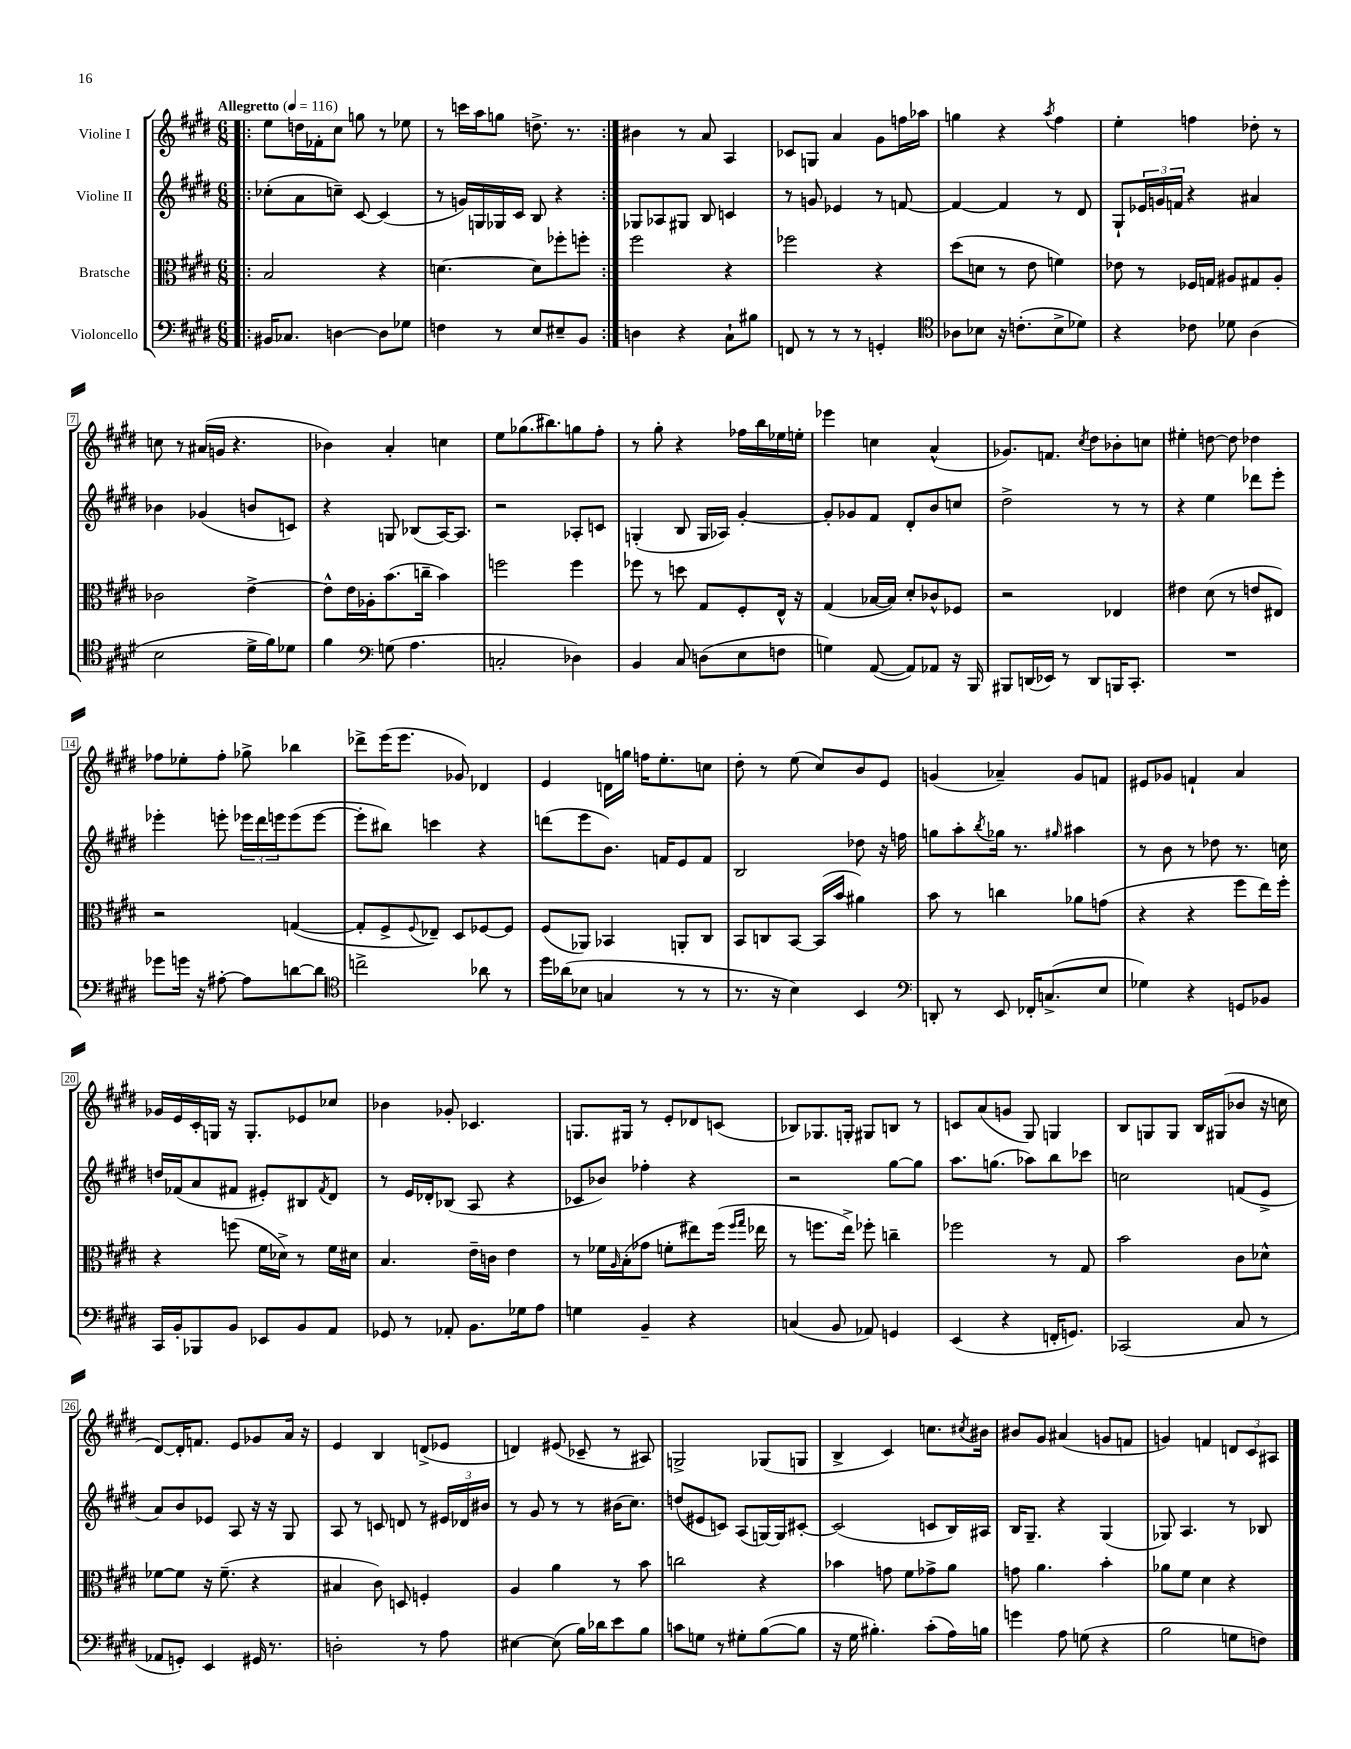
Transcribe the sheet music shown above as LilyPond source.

<<
\new StaffGroup <<
\new Staff = "s0" \with { instrumentName = "Violine I" } {
    \clef treble \key e \major \numericTimeSignature \time 6/8 \tempo "Allegretto" 4 = 116
    \repeat volta 2 { \bar ".|:" e''8 d''16 fes'16-. cis''8 g''8 r8 ees''8 |
    r8 c'''16 a''16 g''8 d''8.-> r8. | }
    bis'4 r8 a'8 a4 |
    ces'8 g8 a'4 gis'8 f''16 aes''16 |
    g''4 r4 \acciaccatura { a''8 } fis''4 |
    e''4-. f''4 des''8-. r8 |
    c''8 r8 ais'16( g'16 r4. |
    bes'4) a'4-. c''4 |
    e''8 ges''8.( bis''8.) g''8 fis''8-. |
    r8 gis''8-. r4 fes''16 b''16 ees''16 e''16-. |
    ees'''4 c''4 a'4-^( |
    ges'8.) f'8. \acciaccatura { cis''8 } dis''8 bes'8-. c''8 |
    eis''4-. d''8~ d''8 des''4 |
    fes''8 ees''8-. fes''8-. ges''8-> bes''4 |
    des'''8-> e'''16( e'''8. ges'8) des'4 |
    e'4 d'16 g''16 f''16 e''8.-. c''8 |
    dis''8-. r8 e''8( cis''8) b'8 e'8 |
    g'4( aes'4--) g'8 f'8 |
    eis'8 ges'8 f'4-! a'4 |
    ges'16 e'16 cis'16-. g16 r16 g8.-. ees'8 ces''8 |
    bes'4 ges'8-. ces'4. |
    g8. gis16 r8 e'8-. des'8 c'8( |
    bes8) ges8. g16-. gis8 b8 r8 |
    c'8 a'8( g'8 gis8) g4 |
    b8 g8 g8 b16 gis16( bes'8 r16 c''16 |
    dis'8~) dis'16-. f'8. e'8 ges'8 a'16 r16 |
    e'4 b4 d'8->( ees'8 |
    d'4) eis'8( ces'8-- r8 ais8) |
    g2-> ges8( g8 |
    b4-> cis'4) c''8. \acciaccatura { cis''8 } bis'16 |
    bis'8 gis'8 ais'4( g'8 f'8 |
    g'4) f'4 \tuplet 3/2 { d'8 cis'8 ais8 } \bar "|." |
}
\new Staff = "s1" \with { instrumentName = "Violine II" } {
    \clef treble \key e \major \numericTimeSignature \time 6/8
    \repeat volta 2 { \bar ".|:" ces''8-.( a'8 c''8--) cis'8~ cis'4( |
    r8 g'16) g16 ges16 cis'16 b8 r4 | }
    ges8 aes8 gis8 b8 c'4 |
    r8 g'8 ees'4 r8 f'8~ |
    f'4~ f'4 r8 dis'8 |
    gis8-! \tuplet 3/2 { ees'16 g'16 f'16 } r4 ais'4 |
    bes'4 ges'4( b'8 c'8) |
    r4 g8 bes8( a16~) a8. |
    r2 aes8-. c'8 |
    g4-.( b8 g16 aes16) gis'4~-. |
    gis'8-. ges'8 fis'8 dis'8-. b'8 c''8 |
    dis''2-> r8 r8 |
    r4 e''4 des'''8 e'''8-. |
    ees'''4-. e'''8-. \tuplet 3/2 { ees'''16 dis'''16 e'''16 } e'''8( e'''8~ |
    e'''8-. bis''8) c'''4 r4 |
    d'''8( e'''8 b'8.) f'16 e'8 f'8 |
    b2 des''8 r16 f''16 |
    g''8 a''8-. \acciaccatura { b''8 } ges''16 r8. \grace { gis''16 } ais''4 |
    r8 b'8 r8 des''8 r8. c''16 |
    d''16 fes'16( a'8 fis'8 eis'8-.) bis8 \acciaccatura { fis'8 } dis'8 |
    r8 e'16 des'16-. bes8( a8 r4 |
    ces'8 bes'8) fes''4-. r4 |
    r2 gis''8~ gis''8 |
    a''8. g''8.( aes''8) b''8 ces'''8 |
    c''2 f'8( e'8-> |
    a'8) b'8 ees'8 a8 r16 r16 gis8 |
    a8 r8 c'8 d'8 r8 \tuplet 3/2 { eis'16 des'16 bis'16 } |
    r8 gis'8 r8 r8 bis'16( cis''8.) |
    d''8( eis'8 c'8) a8( g16~) g16 cis'8~-. |
    cis'2( c'8 b16) ais16 |
    b16 gis8.-- r4 gis4( |
    ges8) a4. r8 bes8 \bar "|." |
}
\new Staff = "s2" \with { instrumentName = "Bratsche" } {
    \clef alto \key e \major \numericTimeSignature \time 6/8
    \repeat volta 2 { \bar ".|:" b2 r4 |
    d'4.~ d'8 fes''8-. f''8-. | }
    fis''2 r4 |
    fes''2 r4 |
    dis''8( d'8 r8 e'8 f'4) |
    ees'8 r8 fes16 g16 ais8 gis8 ais8-. |
    ces'2 e'4~-> |
    e'8-^ e'16 aes16-. b'8.( c''16-- b'4) |
    f''2 f''4 |
    fes''8 r8 d''8 gis8 fis8-. e16-^ r16 |
    gis4( bes16~ bes16) dis'8-. ces'8-^ fes8 |
    r2 ees4 |
    eis'4 dis'8( r8 e'8 eis8) |
    r2 g4~( |
    g8-. fis8-> \appoggiatura { fis8 } ees8--) dis8 fes8~ fes8 |
    fis8( aes,8) bes,4 a,8-. cis8 |
    b,8 c8 b,8~ b,16( b'16 ais'4) |
    b'8 r8 c''4 aes'8 g'8( |
    r4 r4 fis''8 e''16) fis''16-. |
    r4 f''8( fis'16 des'16->) r8 fis'16 dis'16 |
    b4. e'16-- c'16 e'4 |
    r8 fes'16 \grace { a16 } b16-.( ges'8 f'8-. eis''8) fis''16( \grace { fis''16 gis''16 } ees''16 |
    r8 f''8. e''16->) fes''8-. c''4-- |
    fes''2 r8 gis8 |
    b'2 cis'8 des'8-^ |
    fes'8~ fes'8 r16 fes'8.--( r4 |
    bis4 cis'8) d8 f4-. |
    a4 a'4 r8 b'8 |
    c''2 r4 |
    bes'4 g'8 fis'8 ges'8-> a'8 |
    g'8 a'4. b'4-. |
    aes'8 fis'8 dis'4 r4 \bar "|." |
}
\new Staff = "s3" \with { instrumentName = "Violoncello" } {
    \clef bass \key e \major \numericTimeSignature \time 6/8
    \repeat volta 2 { \bar ".|:" bis,16 ces8. d4~ d8 ges8 |
    f4 r8 e8 eis8-- b,8 | }
    d4 r4 cis8-! bis8 |
    f,8 r8 r8 r8 g,4-. |
    \clef tenor aes8 bes8 r16 c'8.-.( bes8-> des'8) |
    r4 ces'8 des'8 a4( |
    b2 dis'16-> fis'16) des'8 |
    fis'4 \clef bass g8( a4. |
    c2-. des4) |
    b,4 cis8 d8( e8 f8 |
    g4) a,8~( a,8) aes,8 r16 b,,16 |
    bis,,8 d,16( ees,16) r8 d,8 b,,16 cis,8.-. |
    R2. |
    ges'8 g'16 r16 ais8~-. ais8 d'8~ d'8 |
    \clef tenor c''2-> aes'8 r8 |
    dis''16 aes'16( bes8 g4 r8 r8 |
    r8. r16 b4) b,4 |
    \clef bass d,8-. r8 e,8 fes,16-. c8.->( e8 |
    ges4) r4 g,8 bes,8 |
    cis,16 b,16-. bes,,8 b,8 ees,8 b,8 a,8 |
    ges,8 r8 aes,8-. b,8. ges16 a8 |
    g4 b,4-- r4 |
    c4( b,8 aes,8) g,4 |
    e,4( r4 f,16-. g,8.) |
    ces,2( cis8 r8 |
    aes,8 g,8-.) e,4 gis,16 r8. |
    d2-. r8 a8 |
    eis4~ eis8( b16) des'16 e'8 b8 |
    c'8 g8 r8 gis8-. b8~( b8 |
    r16 gis16 bis4.-.) cis'8-.( a16) b16 |
    g'4 a8 g8( r4 |
    b2 g8 f8) \bar "|." |
}
>>
>>
\layout { \context { \Score \override BarNumber.stencil = #(make-stencil-boxer 0.1 0.3 ly:text-interface::print) } }
